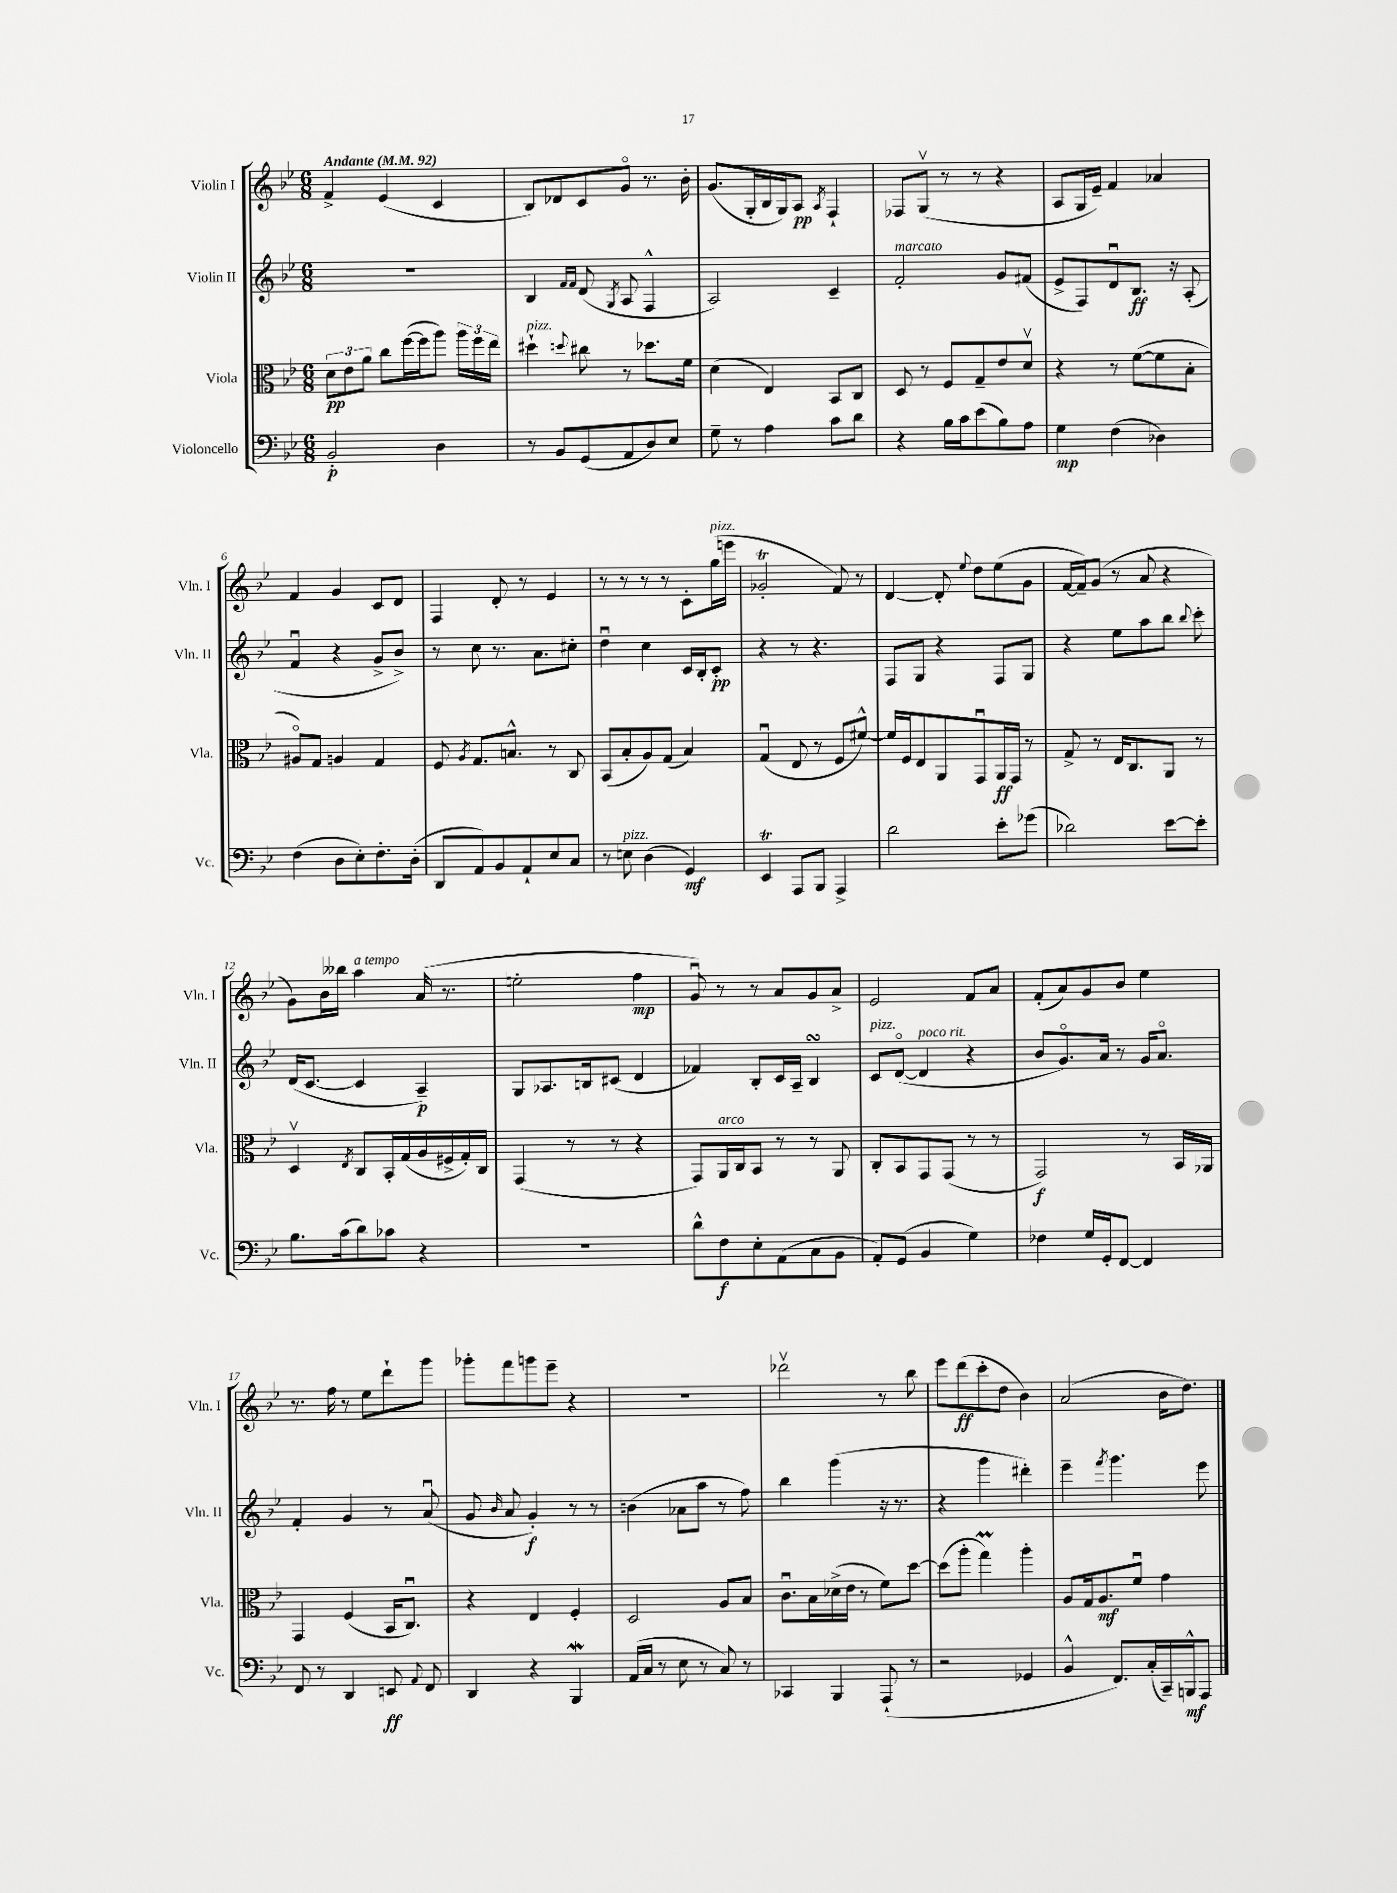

**kern	**dynam	**kern	**dynam	**kern	**dynam	**kern	**dynam
*part4	*part4	*part3	*part3	*part2	*part2	*part1	*part1
*staff4	*staff4	*staff3	*staff3	*staff2	*staff2	*staff1	*staff1
*I"Violoncello	*	*I"Viola	*	*I"Violin II	*	*I"Violin I	*
*I'Vc.	*	*I'Vla.	*	*I'Vln. II	*	*I'Vln. I	*
*clefF4	*	*clefC3	*	*clefG2	*	*clefG2	*
*k[b-e-]	*	*k[b-e-]	*	*k[b-e-]	*	*k[b-e-]	*
*M6/8	*	*M6/8	*	*M6/8	*	*M6/8	*
*MM92	*	*MM92	*	*MM92	*	*MM92	*
=1	=1	=1	=1	=1	=1	=1	=1
!	!	!	!	!	!	!LO:TX:a:B:t=Andante	!
2BB-'/	p	12d\L	pp	2.r	.	4f^/	.
.	.	12e-\	.	.	.	.	.
.	.	12a\J	.	.	.	.	.
.	.	8cc\L	.	.	.	(4e-/	.
.	.	([16ff\L	.	.	.	.	.
.	.	16ff\J]	.	.	.	.	.
4D\	.	8aa\J)	.	.	.	4c/	.
.	.	24aa\LL	.	.	.	.	.
.	.	24ff\	.	.	.	.	.
.	.	24ee-\JJ	.	.	.	.	.
=2	=2	=2	=2	=2	=2	=2	=2
!	!	!LO:TX:a:i:t=pizz.	!	!	!	!	!
8r	.	4dd#X`\	.	4B-/	.	8B-/L)	.
8BB-/L	.	.	.	.	.	8d-X/	.
.	.	.	.	16qqf/LL	.	.	.
.	.	8qqddn/	.	16qqf/JJ	.	.	.
(8GG/	.	8cc#X\	.	(8d/	.	8c/	.
.	.	.	.	8qG/	.	.	.
8AA/	.	8r	.	8A/	.	8g/J	.
8D/)	.	8.dd-X\L	.	4F^^/	.	8.r	.
8E-/J	.	.	.	.	.	.	.
.	.	16f\Jk	.	.	.	16b-'\	.
=3	=3	=3	=3	=3	=3	=3	=3
8G~\	.	(4d\	.	2A/)	.	(8.g/L	.
8r	.	.	.	.	.	.	.
.	.	.	.	.	.	16G'/L	.
4A\	.	4E-/)	.	.	.	16B-/	.
.	.	.	.	.	.	16G/J)	.
.	.	.	.	.	.	8A/J	pp
.	.	.	.	.	.	8qA/	.
8c\L	.	8BB-/L	.	4c~/	.	4F`/	.
8d\J	.	8C/J	.	.	.	.	.
=4	=4	=4	=4	=4	=4	=4	=4
!	!	!	!	!LO:TX:a:i:t=marcato	!	!	!
4r	.	8D/	.	2f'/	.	8F-X/L	.
.	.	8r	.	.	.	(8Gv/J	.
16B-\LL	.	8F/L	.	.	.	8r	.
16c\J	.	.	.	.	.	.	.
(8e-\	.	8G~/	.	.	.	8r	.
8B-\)	.	8e-/	.	8g/L	.	4r	.
8A\J	.	8dv/J	.	(8f#X/J	.	.	.
=5	=5	=5	=5	=5	=5	=5	=5
4G\	mp	4r	.	8e-^/L	.	8A/L	.
.	.	.	.	8F/)	.	16G/L	.
.	.	.	.	.	.	16e-~/JJ)	.
(4F\	.	8r	.	8du/	.	4f/	.
.	.	([8f\L	.	8.B-/J	ff	.	.
4D-X\)	.	8f\]	.	.	.	4a-X/	.
.	.	.	.	16r	.	.	.
.	.	8B-'\J	.	(8A'/	.	.	.
!!LO:LB:g=z
=6	=6	=6	=6	=6	=6	=6	=6
(4F\	.	8A#X/L)	.	4fu/	.	4f/	.
.	.	8G/J	.	.	.	.	.
8D\L	.	4An/	.	4r	.	4g/	.
8E-'\)	.	.	.	.	.	.	.
8.F'\	.	4G/	.	8g^/L	.	8c/L	.
.	.	.	.	8b-^/J)	.	8d/J	.
(16D'\Jk	.	.	.	.	.	.	.
=7	=7	=7	=7	=7	=7	=7	=7
8DD/L	.	8F/	.	8r	.	4F/	.
.	.	8qA/	.	.	.	.	.
8AA/)	.	8.G/L	.	8cc\	.	.	.
8BB-/	.	.	.	8.r	.	8d'/	.
.	.	8.Bn^^/J	.	.	.	.	.
8AA`/	.	.	.	.	.	8r	.
.	.	.	.	8.a\L	.	.	.
8E-/	.	8r	.	.	.	4e-/	.
8C/J	.	8C/	.	8cc#X'\J	.	.	.
=8	=8	=8	=8	=8	=8	=8	=8
8r	.	(8BB-/L	.	4ddu\	.	8r	.
!LO:TX:a:i:t=pizz.	!	!	!	!	!	!	!
8En\	.	8B-'/	.	.	.	8r	.
(4D\	.	8A/)	.	4cc\	.	8r	.
.	.	(8G/J	.	.	.	8r	.
4GG/)	mf	4B-/)	.	16c/LL	.	8c'\L	.
.	.	.	.	16B-'/J	.	.	.
!	!	!	!	!	!	!LO:TX:a:i:t=pizz.	!
.	.	.	.	8c'/J	pp	(16gg\L	.
.	.	.	.	.	.	16eeen\JJ	.
=9	=9	=9	=9	=9	=9	=9	=9
4EE-T/	.	(4Gu/	.	4r	.	2g-XT'/	.
8AAA/L	.	8E-/	.	8r	.	.	.
8BBB-/J	.	8r	.	4.r	.	.	.
4AAA^/	.	8F/L	.	.	.	8f/)	.
.	.	[8f#X^^/J)	.	.	.	8r	.
=10	=10	=10	=10	=10	=10	=10	=10
2d\	.	16f#/LL]	.	8F/L	.	[4d/	.
.	.	16F/J	.	.	.	.	.
.	.	8E-/	.	8G/J	.	.	.
.	.	8AA/	.	4r	.	8d'/]	.
.	.	.	.	.	.	8qqee-/	.
.	.	8GGu/	.	.	.	8dd\L	.
8e-'\L	.	16AA/L	ff	8F/L	.	(8ee-\	.
.	.	16GG/JJ	.	.	.	.	.
(8g-X\J	.	8r	.	8G/J	.	8g\J	.
=11	=11	=11	=11	=11	=11	=11	=11
2d-X\)	.	8G^/	.	4r	.	[16f/LL	.
.	.	.	.	.	.	16f~/J])	.
.	.	8r	.	.	.	(8g/J	.
.	.	16E-/KL	.	8ee-\L	.	8r	.
.	.	8.C/	.	.	.	.	.
.	.	.	.	8aa\	.	8a/	.
[8e-\L	.	8AA/J	.	8bb-\J	.	4r	.
.	.	.	.	8qqbb-/	.	.	.
8e-'\J]	.	8r	.	8ccc'\	.	.	.
!!LO:LB:g=z
=12	=12	=12	=12	=12	=12	=12	=12
8.B-\L	.	4Dv/	.	(16d/KL	.	8g\L)	.
.	.	.	.	[8.c/J	.	.	.
.	.	.	.	.	.	16b-\L	.
(16c\k	.	.	.	.	.	16bb--X\JJ	.
.	.	8qE-/	.	.	.	.	.
!	!	!	!	!	!	!LO:TX:a:i:t=a tempo	!
8d\)	.	8C/L	.	4c/]	.	4aa\	.
8c-X\J	.	16BB-'/L	.	.	.	.	.
.	.	(16G/	.	.	.	.	.
4r	.	16A/	.	4A~/)	p	(16a/	.
.	.	16F#X^/	.	.	.	8.r	.
.	.	16G'/)	.	.	.	.	.
.	.	16C/JJ	.	.	.	.	.
=13	=13	=13	=13	=13	=13	=13	=13
2.r	.	(4GG/	.	8G/L	.	2een'\	.
.	.	.	.	8.A-X/	.	.	.
.	.	8r	.	.	.	.	.
.	.	.	.	16Bn/k	.	.	.
.	.	8r	.	(8c#X/J	.	.	.
.	.	4r	.	4d/	.	4ff\	mp
=14	=14	=14	=14	=14	=14	=14	=14
8d^^\L	.	8GG/L)	.	4f-X/)	.	8gu/)	.
!	!	!LO:TX:a:i:t=arco	!	!	!	!	!
8F\	f	16AA/L	.	.	.	8r	.
.	.	16C/J	.	.	.	.	.
8E-'\	.	8BB-/J	.	8B-'/L	.	8r	.
(8AA\	.	8r	.	16c/L	.	8a/L	.
.	.	.	.	16A~/JJ	.	.	.
8C\	.	8r	.	4B-sSSs/	.	8g/	.
8BB-\J	.	8AA/	.	.	.	8a^/J	.
=15	=15	=15	=15	=15	=15	=15	=15
!	!	!	!	!LO:TX:a:i:t=pizz.	!	!	!
8AA'/L)	.	8C'/L	.	8c/L	.	2e-/	.
(8GG/J	.	8BB-/	.	([8d/J	.	.	.
!	!	!	!	!LO:TX:a:i:t=poco rit.	!	!	!
4BB-/	.	8GG/	.	4d/]	.	.	.
.	.	(8GG/J	.	.	.	.	.
4G\)	.	8r	.	4r	.	8f/L	.
.	.	8r	.	.	.	8a/J	.
=16	=16	=16	=16	=16	=16	=16	=16
4F-X\	.	2GG/)	f	8b-/L	.	(8f'/L	.
.	.	.	.	8.g/)	.	8a/)	.
16G/LL	.	.	.	.	.	8g/	.
16GG'/J	.	.	.	16a/Jk	.	.	.
[8FF/J	.	.	.	8r	.	8b-/J	.
4FF/]	.	8r	.	16g/KL	.	4ee-\	.
.	.	.	.	8.a/J	.	.	.
.	.	16BB-/LL	.	.	.	.	.
.	.	16AA-X/JJ	.	.	.	.	.
!!LO:LB:g=z
=17	=17	=17	=17	=17	=17	=17	=17
8FF/	.	4GG/	.	4f'/	.	8.r	.
8r	.	.	.	.	.	.	.
.	.	.	.	.	.	16ff\	.
4DD/	.	(4F/	.	4g/	.	8r	.
.	.	.	.	.	.	8ee-\L	.
8EEn/	ff	16BB-/KL	.	8r	.	8ddd`\	.
.	.	8.Cu/J)	.	.	.	.	.
8qqAA/	.	.	.	.	.	.	.
8FF/	.	.	.	(8au/	.	8ggg\J	.
=18	=18	=18	=18	=18	=18	=18	=18
4DD/	.	4r	.	8g/	.	8ggg-X'\L	.
.	.	.	.	16qqb-/	.	.	.
.	.	.	.	8a/	.	8fff\	.
4r	.	4E-/	.	4g'/)	f	8gggn\	.
.	.	.	.	.	.	8eee-~\J	.
4BBB-w/	.	4F'/	.	8r	.	4r	.
.	.	.	.	8r	.	.	.
=19	=19	=19	=19	=19	=19	=19	=19
(16AA/LL	.	2D/	.	(4bn\	.	2.r	.
16C/JJ	.	.	.	.	.	.	.
8r	.	.	.	.	.	.	.
8E-\	.	.	.	8a-X\L	.	.	.
8r	.	.	.	8aa\J	.	.	.
8C/)	.	8A/L	.	8r	.	.	.
8r	.	8B-/J	.	8ff\)	.	.	.
=20	=20	=20	=20	=20	=20	=20	=20
4CC-X/	.	8.cu\L	.	4bb-\	.	2ddd-Xv\	.
.	.	16B-\L	.	.	.	.	.
4BBB-/	.	(16d-X^\	.	(4ggg\	.	.	.
.	.	16e-\JJ	.	.	.	.	.
.	.	8r	.	.	.	.	.
(8AAA`/	.	8f\L)	.	16r	.	8r	.
.	.	.	.	8.r	.	.	.
8r	.	[8dd\J	.	.	.	8bb-\	.
=21	=21	=21	=21	=21	=21	=21	=21
2r	.	(8dd\L]	.	4r	.	8eee-\L	.
.	.	8aa'\J	.	.	.	(8ddd\	ff
.	.	4ggM\)	.	4ggg\	.	8ccc'\	.
.	.	.	.	.	.	8dd\J	.
4GG-X/	.	4aa'\	.	4ddd#X'\)	.	4b-\)	.
=22	=22	=22	=22	=22	=22	=22	=22
4BB-^^/	.	8A/L	.	4eee-~\	.	(2a/	.
.	.	16G/k	.	.	.	.	.
.	.	8.A/	mf	.	.	.	.
.	.	.	.	8qfff/	.	.	.
8.FF/L)	.	.	.	4.ggg\	.	.	.
.	.	8fu/J	.	.	.	.	.
(16C'/L	.	.	.	.	.	.	.
16CC~/)	.	4g\	.	.	.	16b-\KL	.
16BBBn^^/J	mf	.	.	.	.	8.dd\J)	.
8AAA/J	.	.	.	8eee-\	.	.	.
==	==	==	==	==	==	==	==
*-	*-	*-	*-	*-	*-	*-	*-
